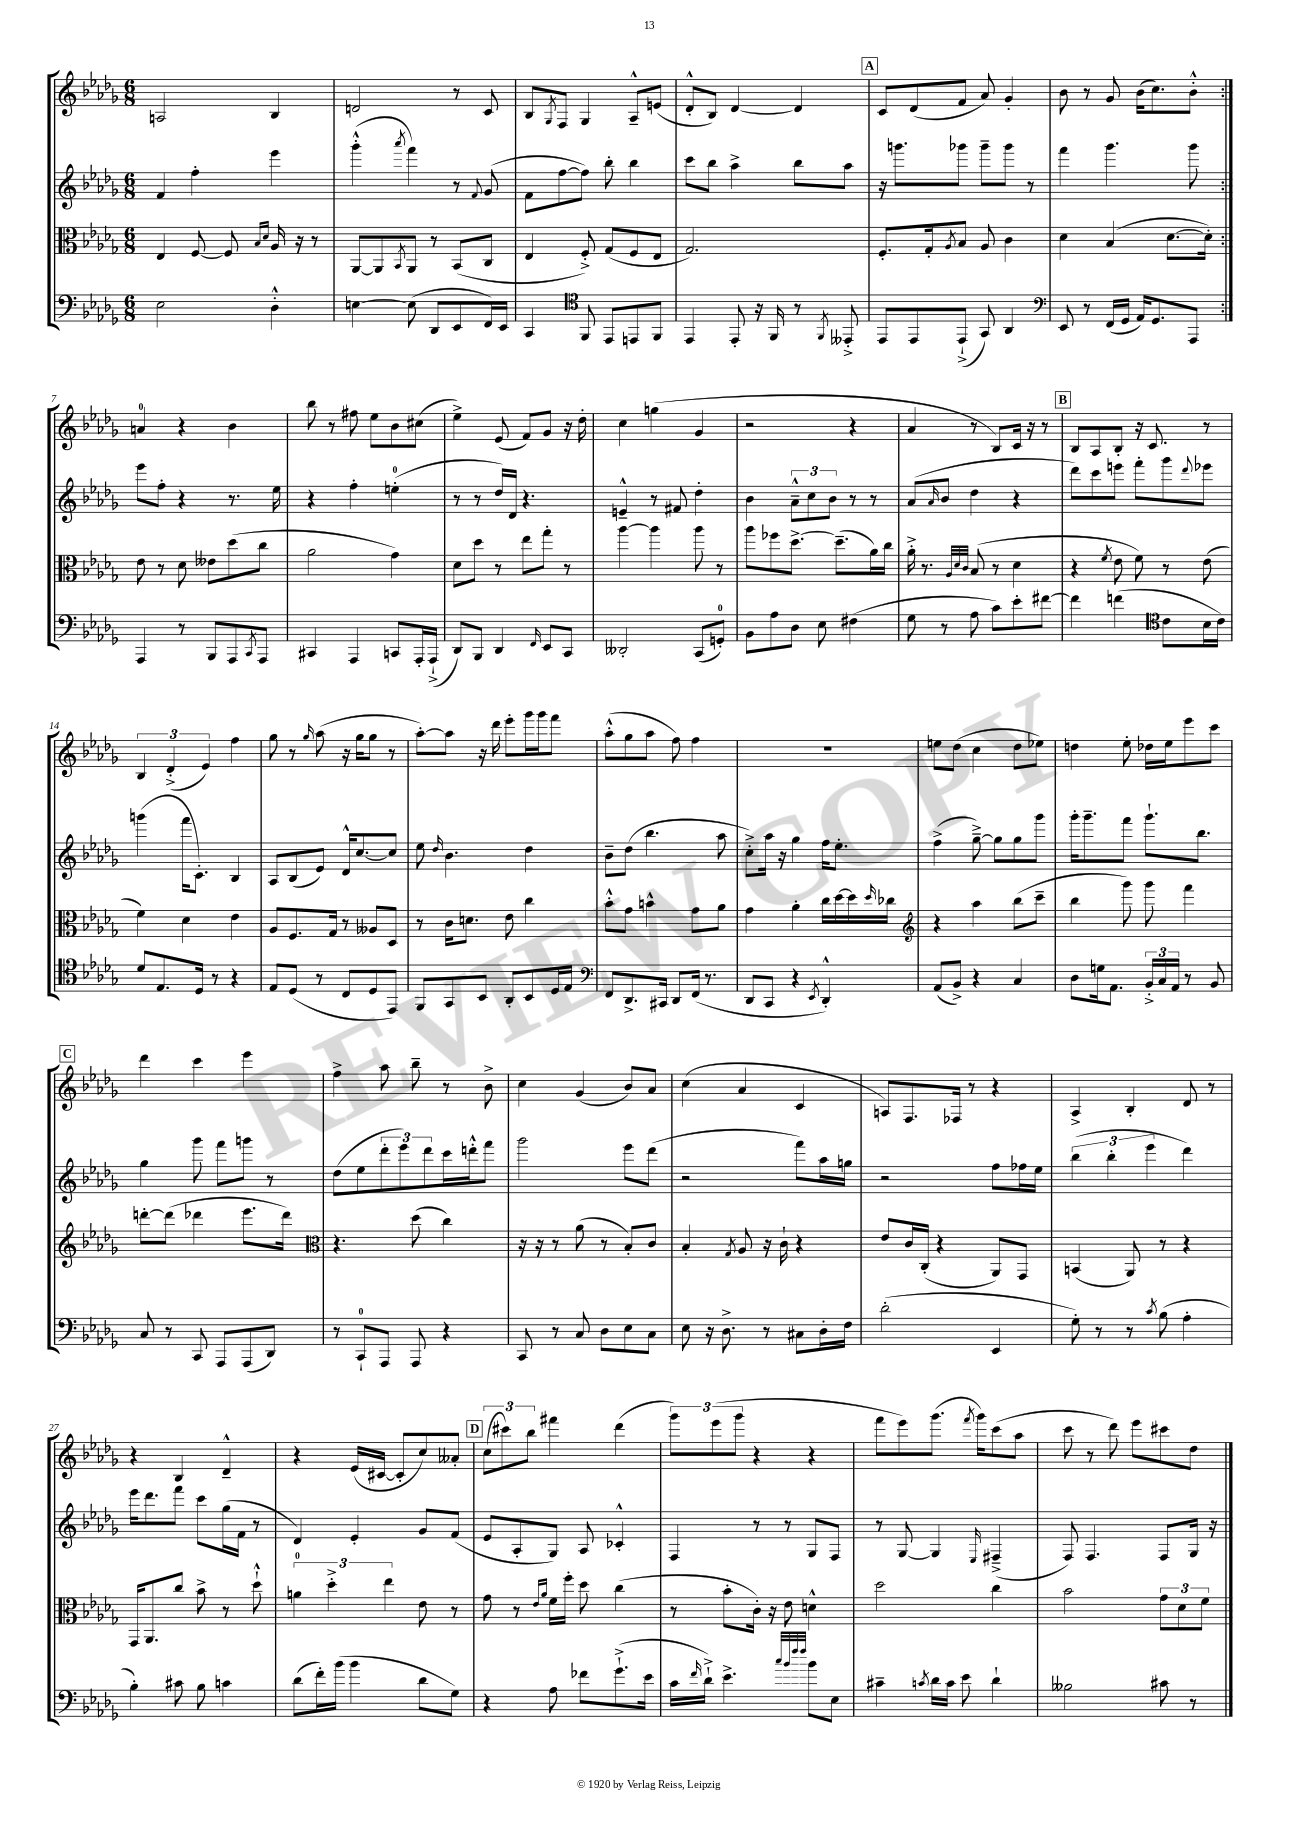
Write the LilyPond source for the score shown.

<<
\new StaffGroup <<
\new Staff = "s0" {
    \clef treble \key des \major \numericTimeSignature \time 6/8
    \repeat volta 2 { a2 bes4 |
    d'2 r8 c'8 |
    bes8 \acciaccatura { ges8 } f8 ges4 aes8---^ e'8( |
    des'8-.-^ bes8) des'4~ des'4 |
    \mark \markup { \box "A" } c'8 des'8( f'8 aes'8) ges'4-. |
    bes'8 r8 ges'8 bes'16( c''8.) bes'8-.-^ | }
    a'4-0 r4 bes'4 |
    bes''8 r8 fis''8 ees''8 bes'8 cis''8( |
    ees''4->) ees'8( f'8) ges'8 r16 des''16-. |
    c''4 g''4( ges'4 |
    r2 r4 |
    aes'4 r8 bes8) c'16 r16 r8 |
    \mark \markup { \box "B" } bes8 aes8 bes8-. r16 c'8. r8 |
    \tuplet 3/2 { bes4 des'4-.->( ees'4) } f''4 |
    ges''8 r8 \grace { ges''16 } aes''8( r16 ges''16 ges''8 r8 |
    aes''8~-.) aes''8 r16 des'''16 ees'''8-. ges'''16 ges'''16 f'''8 |
    aes''8-.-^( ges''8 aes''8 f''8) f''4 |
    R2. |
    e''8 des''8( c''4 des''8 ees''8) |
    d''4 ees''8-. des''16 ees''16 ees'''8 c'''8 |
    \mark \markup { \box "C" } des'''4 c'''4 ees'''4 |
    f''4-> aes''8 bes''8-- r8 bes'8-> |
    c''4 ges'4( bes'8) aes'8 |
    c''4( aes'4 c'4 |
    a8) f8. fes16 r8 r4 |
    aes4-> bes4-. des'8 r8 |
    r4 bes4 des'4---^ |
    r4 ees'16( cis'16~ cis'8-. c''8) aeses'8-. |
    \mark \markup { \box "D" } \tuplet 3/2 { c''8( cis'''8) bes''8 } fis'''4 des'''4( |
    \tuplet 3/2 { ges'''8) ees'''8( ges'''8 } r4 r4 |
    f'''8 ees'''8) ges'''8.( \acciaccatura { f'''8 } ges'''16) c'''8( aes''8 |
    c'''8 r8 des'''8) ees'''8 cis'''8 des''8 \bar "|." |
}
\new Staff = "s1" {
    \clef treble \key des \major \numericTimeSignature \time 6/8
    \repeat volta 2 { f'4 f''4-. ees'''4 |
    ges'''4-.-^( \acciaccatura { aes'''8 } f'''4) r8 \appoggiatura { f'8 } ges'8( |
    f'8 f''8~ f''8) bes''8-. bes''4 |
    c'''8 bes''8 aes''4-> bes''8 aes''8 |
    \mark \markup { \box "A" } r16 g'''8. ges'''8 ges'''8-- ges'''8 r8 |
    f'''4 ges'''4. ges'''8 | }
    ees'''8 f''8-. r4 r8. ees''16 |
    r4 f''4-. e''4-0-.( |
    r8 r8 des''16) des'16 r4. |
    e'4---^ r8 fis'8 des''4-. |
    bes'4 \tuplet 3/2 { aes'8---^ c''8 bes'8 } r8 r8 |
    aes'8( \grace { aes'16 } bes'8 des''4 r4 |
    \mark \markup { \box "B" } des'''8) c'''8 e'''8 f'''8-. ges'''8 \appoggiatura { des'''8 } ees'''8 |
    g'''4( f'''16 c'8.-.) bes4 |
    aes8 bes8( ees'8) des'16-^ c''8.~ c''8 |
    ees''8 \grace { des''16 } bes'4. des''4 |
    bes'8-- des''8( bes''4. aes''8 |
    c''8-.->) aes''16 r16 ges''4 f''16 ees''8.-. |
    f''4->( ges''8~--->) ges''8 ges''8 ges'''8 |
    ges'''16-. ges'''8.-- f'''8 ges'''8.-! bes''8. |
    \mark \markup { \box "C" } ges''4 ges'''8 f'''8 g'''8 r8 |
    des''8( ees''8 \tuplet 3/2 { des'''8-. ees'''8) des'''8 } c'''16 d'''16-.-^ f'''8 |
    ges'''2 ees'''8 des'''8( |
    r2 f'''8) aes''16 g''16 |
    r2 f''8 fes''16 ees''16 |
    \tuplet 3/2 { bes''4( bes''4-. ees'''4 } des'''4) |
    ees'''16 des'''8. f'''8 c'''8 ges''16( f'16 r8 |
    des'4) ees'4-. ges'8 f'8( |
    \mark \markup { \box "D" } ees'8 aes8-. ges8) aes8 ces'4-.-^ |
    f4 r8 r8 ges8 f8 |
    r8 ges8~ ges4 \grace { ees16 } fis4--->( |
    f8) f4. f8 ges16 r16 \bar "|." |
}
\new Staff = "s2" {
    \clef alto \key des \major \numericTimeSignature \time 6/8
    \repeat volta 2 { ees4 f8~ f8 \grace { bes16 des'16 } aes16 r16 r8 |
    aes,8~ aes,8 \acciaccatura { bes,8 } aes,8 r8 bes,8( c8 |
    ees4 f8-.->) ges8( f8 ees8 |
    ges2.) |
    \mark \markup { \box "A" } f8.-. ges16-. \acciaccatura { aes8 } bes8 aes8 c'4 |
    des'4 bes4( des'8.~ des'16-.) | }
    ees'8 r8 des'8 eeses'8 des''8( c''8 |
    aes'2 ges'4) |
    des'8 des''8 r8 ees''8 ges''8-. r8 |
    aes''4~ aes''4 aes''8 r8 |
    aes''8 fes''8 des''8.~-> des''8.--( aes'16) c''16 |
    aes'16-.-> r8. \grace { aes32 des'32 c'32 } bes8( r8 des'4 |
    \mark \markup { \box "B" } r4 \acciaccatura { f'8 } ees'8 f'8) r8 ees'8( |
    f'4) des'4 ees'4 |
    aes8 f8. ges16 r8 aeses8 des8 |
    r8 c'16 d'8. ees'8 c''4 |
    bes'8-.-^ ges'8 b'4-^ ges'8 aes'8 |
    ges'4 aes'4-. c''16 des''16~ des''16 \grace { des''16 } ces''16 |
    \clef treble r4 aes''4 bes''8( c'''8-- |
    bes''4 ges'''8) ges'''8 f'''4 |
    \mark \markup { \box "C" } d'''8~-. d'''8( des'''4 ees'''8. des'''16) |
    \clef alto r4. des''8( c''4) |
    r16 r16 r8 aes'8( r8 bes8-.) c'8 |
    bes4-. \acciaccatura { ges8 } aes8 r16 c'16-! r4 |
    ees'8 c'16 c16-.( r4 aes,8) ges,8 |
    b,4( aes,8) r8 r4 |
    ges,16 aes,8. c''8 bes'8-> r8 des''8-!-^ |
    \tuplet 3/2 { a'4-0 des''4-.-> ees''4 } ees'8 r8 |
    \mark \markup { \box "D" } ges'8 r8 \grace { ees'16 aes'16 } f'16 f''16-. des''8 c''4( |
    r8 bes'8-. c'16-.) r16 ees'8 d'4-^ |
    des''2 c''4 |
    bes'2 \tuplet 3/2 { ges'8 des'8 f'8 } \bar "|." |
}
\new Staff = "s3" {
    \clef bass \key des \major \numericTimeSignature \time 6/8
    \repeat volta 2 { ees2 des4-.-^ |
    e4~ e8( des,8 ees,8 f,16) ees,16 |
    c,4 \clef tenor f,8 ees,8 e,8 f,8 |
    ees,4 ees,8-. r16 f,16 r8 \acciaccatura { f,8 } eeses,8-.-> |
    \mark \markup { \box "A" } ees,8 ees,8 ees,8-!->( ges,8) aes,4 |
    \clef bass ees,8 r8 f,16( ges,16 aes,16) ges,8. aes,,8 | }
    aes,,4 r8 bes,,8 aes,,8 \acciaccatura { c,8 } aes,,8 |
    cis,4 aes,,4 c,8 aes,,16-. aes,,16-!->( |
    des,8) bes,,8 des,4 \grace { f,16 } ees,8 c,8 |
    deses,2-. c,8( g,8-0-.) |
    bes,8 aes8 des8 ees8 fis4( |
    ges8 r8 aes8 c'8) ees'8-. fis'8~ |
    \mark \markup { \box "B" } fis'4 f'4( \clef tenor c'8 bes16 c'16) |
    des'8 ees8. des16 r8 r4 |
    ees8 des8( r8 c8 des8 ees,8) |
    f,8 ges,8 bes,8 aes,8-. bes,8 des16 ees16 |
    \clef bass f,8 des,8.-> cis,16 des,8 f,16( r8. |
    des,8 c,8 r4 \acciaccatura { ees,8 } des,4-.-^) |
    aes,8( bes,8->) r4 c4 |
    des8 g16 aes,8. \tuplet 3/2 { bes,16-.-> c16 aes,16 } r8 bes,8 |
    \mark \markup { \box "C" } c8 r8 c,8 aes,,8 aes,,8( des,8) |
    r8 c,8-0-! aes,,8 aes,,8 r4 |
    c,8 r8 c8 des8 ees8 c8 |
    ees8 r16 des8.-> r8 cis8 des16-. f16 |
    des'2-.( ees,4 |
    ges8-.) r8 r8 \acciaccatura { c'8 } bes8( aes4-. |
    bes4-.) cis'8 bes8 c'4 |
    des'8( f'16-.) bes'16( bes'4 des'8 ges8) |
    \mark \markup { \box "D" } r4 aes8 fes'8 ges'8.-!->( ees'16 |
    c'16 \grace { f'16 } des'16-!->) ees'4.-> \grace { c''32 bes'32 f''32 f''32 } bes'8 ees8 |
    cis'4-- \acciaccatura { c'8 } des'16 c'16 ees'8 des'4-! |
    beses2 cis'8 r8 \bar "|." |
}
>>
>>
